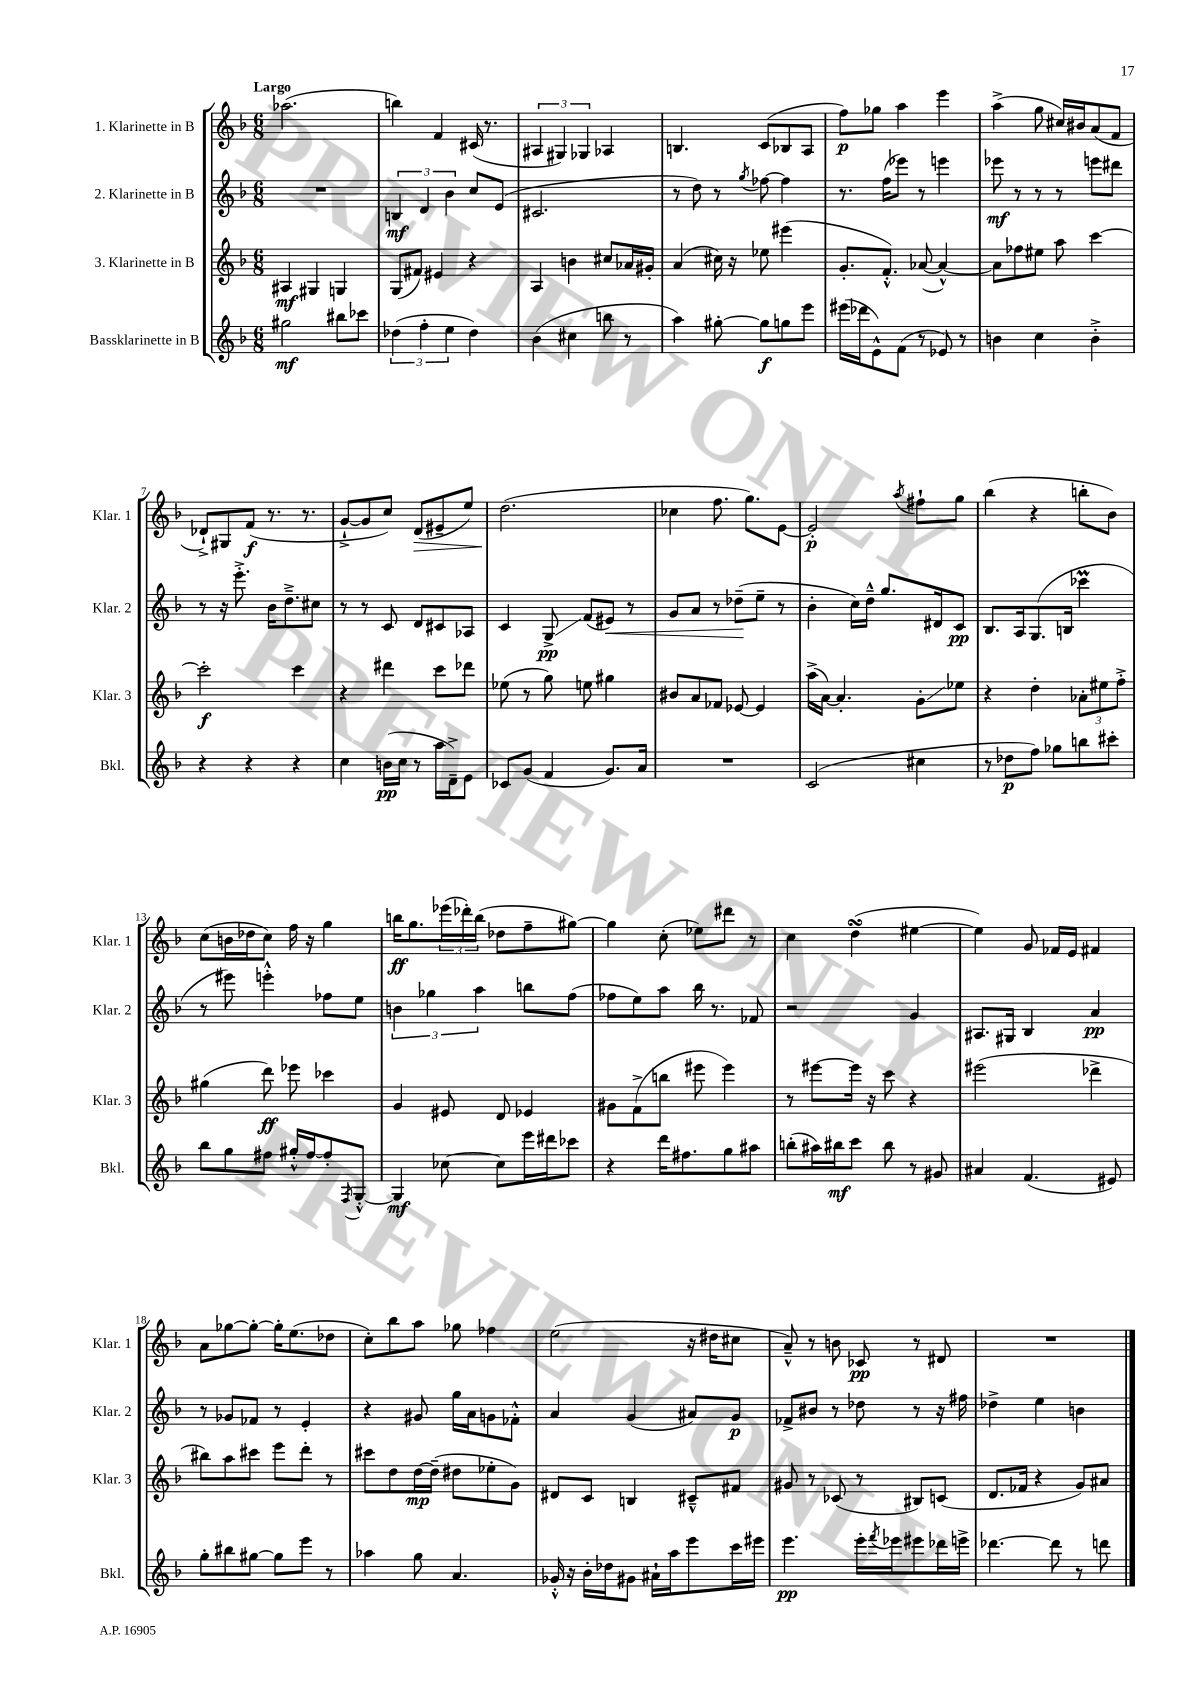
<<
\new StaffGroup <<
\new Staff = "s0" \with { instrumentName = "1. Klarinette in B" shortInstrumentName = "Klar. 1" } {
    \clef treble \key f \major \numericTimeSignature \time 6/8 \tempo "Largo"
    aes''2.( |
    b''4) f'4 cis'16( r8. |
    \tuplet 3/2 { ais4 gis4) ges4 } aes4 |
    b4. c'8( bes8 a8 |
    f''8\p) ges''8 a''4 e'''4 |
    a''4->( g''8 cis''16) bis'16 a'8( f'8 |
    des'8-!->) gis8 f'8\f( r8. r8. |
    g'8~-!-> g'8 c''8) d'8\>( eis'8-- e''8) |
    d''2.\!( |
    ces''4 f''8. g''8.) e'8~ |
    e'2-.\p \acciaccatura { a''8 } fis''8-! g''8 |
    bes''4( r4 b''8-. bes'8) |
    c''8( b'16 des''16 c''8) f''16 r16 g''4 |
    b''16\ff g''8. \tuplet 3/2 { ees'''16( des'''16-.) b''16( } des''8 f''8-- gis''8~) |
    gis''4 c''8-.( ees''8) dis'''8 r8 |
    c''4 d''4\turn( eis''4~ |
    eis''4) g'8 fes'16 e'16 fis'4 |
    a'8 ges''8~ ges''8~-. ges''16-. e''8.( des''8 |
    c''8-.) bes''8 a''8 ges''8 fes''4 |
    e''2( r16 dis''16 cis''8 |
    a'8---^) r8 b'8 ces'8\pp r8 dis'8 |
    R2. \bar "|." |
}
\new Staff = "s1" \with { instrumentName = "2. Klarinette in B" shortInstrumentName = "Klar. 2" } {
    \clef treble \key f \major \numericTimeSignature \time 6/8
    R2. |
    \tuplet 3/2 { b4\mf d'4 bes'4 } c''8 e'8( |
    cis'2. |
    r8 d''8) r8 \acciaccatura { g''8 } fes''8~ fes''4 |
    r8. f''16( ees'''8) r8 e'''4 |
    ees'''8\mf r8 r8 r8 e'''8 dis'''8 |
    r8 r16 e'''8.-.-> bes'16 d''8.---> cis''8 |
    r8 r8 c'8 d'8 cis'8 aes8 |
    c'4 g8->\glissando\pp f'8( eis'8\<) r8 |
    g'8 a'8 r8 des''8--\!( e''8-- r8 |
    bes'4-. c''16) d''16---^ g''8. dis'16 c'8\pp |
    bes8. a16 g8.( b16 ces'''4\prall |
    r8 eis'''8) e'''4-.-^ fes''8 e''8 |
    \tuplet 3/2 { b'4 ges''4 a''4 } b''8 f''8( |
    fes''8 e''8) a''8 bes''16 r8. fes'8 |
    r2 g'4 |
    ais8. gis16 bes4 a'4\pp |
    r8 ges'8 fes'8 r8 e'4-. |
    r4 gis'8 g''16 a'16 g'8 fes'8-.-^ |
    a'4 g'4( ais'8) g'8\p |
    fes'8-> bis'8 r8 des''8 r8 r16 fis''16 |
    des''4-> e''4 b'4 \bar "|." |
}
\new Staff = "s2" \with { instrumentName = "3. Klarinette in B" shortInstrumentName = "Klar. 3" } {
    \clef treble \key f \major \numericTimeSignature \time 6/8
    ais4\mf gis4 g4 |
    g8( fis'8) eis'4 r4 |
    a4 b'4 cis''8 aes'16 gis'16-. |
    a'4( cis''16) r16 ees''8 eis'''4( |
    g'8.-. f'8.-.-^) aes'8~( aes'4~-^) |
    aes'8 fes''8 eis''8 a''8 c'''4~ |
    c'''2-.\f c'''4 |
    r4 dis'''4 c'''8 des'''8 |
    ees''8( r8 g''8) e''8 gis''4 |
    bis'8 a'8 fes'8 ees'8~ ees'4 |
    a''16->( a'16~) a'4.-. g'8-.\glissando ees''8 |
    r4 d''4-. \tuplet 3/2 { aes'8-. eis''8 f''8-.-> } |
    gis''4( d'''8\ff) ees'''8 ces'''4 |
    g'4 eis'8 d'8 ees'4 |
    gis'8 f'8->( b''8 eis'''8 eis'''4) |
    r8 eis'''8~ eis'''16 r16 c'''8 r4 |
    eis'''2( des'''4-> |
    bis''8) a''8 cis'''8 e'''8 d'''8-. r8 |
    cis'''8 d''8 d''16~\mp d''16--( dis''8 ees''8-. g'8) |
    dis'8 c'8 b4 cis'8---^ fis'8 |
    gis'8 r8 ces'8( r8 bis8) c'8( |
    d'8. fes'16 r4 g'8) ais'8 \bar "|." |
}
\new Staff = "s3" \with { instrumentName = "Bassklarinette in B" shortInstrumentName = "Bkl." } {
    \clef treble \key f \major \numericTimeSignature \time 6/8
    gis''2\mf bis''8 ces'''8 |
    \tuplet 3/2 { des''4( f''4-. e''4 } des''4) |
    bes'4( cis''4 b''8 r8 |
    a''4) gis''8~-. gis''8\f g''8 e'''8 |
    eis'''16( des'''16 e'8-^) f'8( r8 ees'8) r8 |
    b'4 c''4 b'4-.-> |
    r4 r4 r4 |
    c''4 b'16\pp( c''16 r8 a''16 d'16--->) e'8 |
    ces'8 g'8( f'4 g'8.) a'16 |
    R2. |
    c'2( cis''4 |
    r8 des''8\p f''8) ges''8 b''8 cis'''8-. |
    bes''8 g''8 fis''8 gis''16-.-^ fis''16~ fis''8-. \acciaccatura { f8 } g8~-.-^ |
    g4\mf ces''8~ ces''8 e'''16 dis'''16 ces'''8 |
    r4 d'''16 fis''8. g''8 ais''8 |
    b''8-.( ais''16) bis''16\mf c'''8 bis''8 r8 gis'8 |
    ais'4 f'4.( eis'8) |
    g''8-. bis''8 gis''8~ gis''8 e'''8 r8 |
    aes''4 g''8 a'4. |
    ges'16-.-^ r16 bes'16-. des''16 gis'8 ais'16-! a''16 e'''8 c'''16 eis'''16 |
    e'''4.\pp e'''16-. \acciaccatura { f'''8 } ees'''16 eis'''8 des'''16 e'''16-> |
    des'''4.~ des'''8 r8 d'''8 \bar "|." |
}
>>
>>
